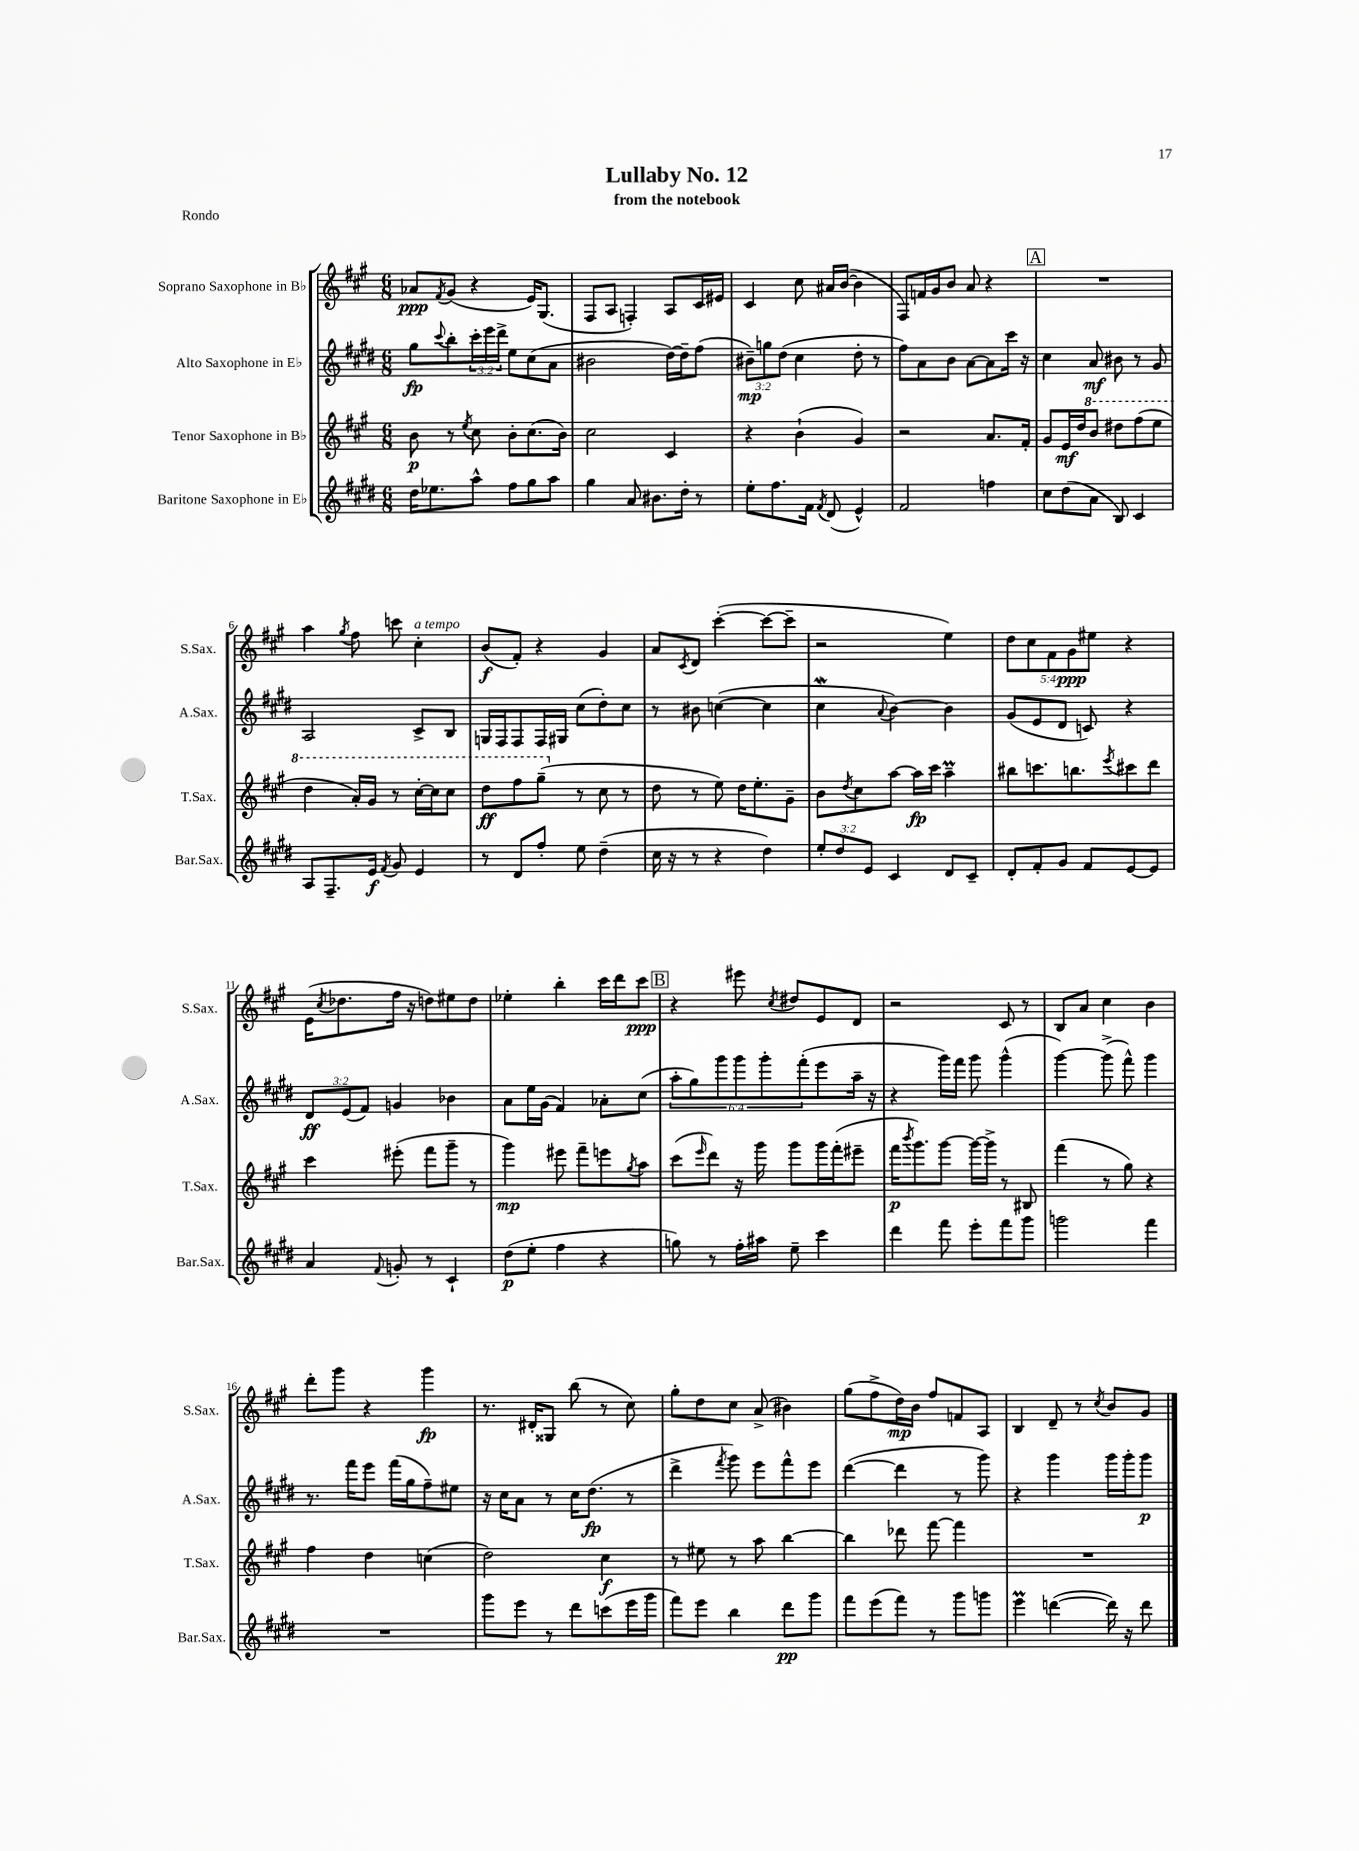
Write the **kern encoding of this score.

**kern	**dynam	**kern	**dynam	**kern	**dynam	**kern	**dynam
*part4	*part4	*part3	*part3	*part2	*part2	*part1	*part1
*staff4	*staff4	*staff3	*staff3	*staff2	*staff2	*staff1	*staff1
*I"Baritone Saxophone in E♭	*	*I"Tenor Saxophone in B♭	*	*I"Alto Saxophone in E♭	*	*I"Soprano Saxophone in B♭	*
*I'Bar.Sax.	*	*I'T.Sax.	*	*I'A.Sax.	*	*I'S.Sax.	*
*clefG2	*	*clefG2	*	*clefG2	*	*clefG2	*
*k[f#c#g#d#]	*	*k[f#c#g#]	*	*k[f#c#g#d#]	*	*k[f#c#g#]	*
*M6/8	*	*M6/8	*	*M6/8	*	*M6/8	*
=1	=1	=1	=1	=1	=1	=1	=1
16dd#\KL	.	8b\	p	8gg#\L	fp	8a-X/L	ppp
8.ee-X\	.	.	.	.	.	.	.
.	.	.	.	8qqccc#/	.	8qf#/	.
.	.	8r	.	8bb'\	.	(8g#/J	.
.	.	8qee/	.	.	.	.	.
8aa^^\J	.	8cc#\	.	24ccc#'\L	.	4r	.
.	.	.	.	24eee\	.	.	.
.	.	.	.	24ddd#^\JJ	.	.	.
8ff#\L	.	8b'\L	.	8ee\L	.	.	.
8gg#\	.	(8.cc#\	.	(8cc#\	.	16e/KL)	.
.	.	.	.	.	.	(8.G#/J	.
8aa\J	.	.	.	8a\J	.	.	.
.	.	16b\Jk)	.	.	.	.	.
=2	=2	=2	=2	=2	=2	=2	=2
4gg#\	.	2cc#\	.	2b#X\	.	8F#/L	.
.	.	.	.	.	.	8A/J	.
8a/	.	.	.	.	.	4Fn'/)	.
8.b#X\L	.	.	.	.	.	.	.
.	.	4c#/	.	[16dd#\LL)	.	8A/L	.
16dd#'\Jk	.	.	.	16dd#~\J]	.	.	.
8r	.	.	.	(8ff#\J	.	16c#/L	.
.	.	.	.	.	.	16e#X/JJ	.
=3	=3	=3	=3	=3	=3	=3	=3
8ee'\L	.	4r	.	12b#X~\L)	mp	4c#/	.
.	.	.	.	12ggn\	.	.	.
8.ff#\	.	.	.	.	.	.	.
.	.	.	.	(12dd#\J	.	.	.
.	.	(4b`\	.	4cc#\	.	8cc#\	.
16f#\Jk	.	.	.	.	.	.	.
8qf#/	.	.	.	.	.	.	.
(8d#/	.	.	.	.	.	16a#X/LL	.
.	.	.	.	.	.	([16b/JJ	.
4e^^/)	.	4g#/)	.	8dd#'\	.	4b\]	.
.	.	.	.	8r	.	.	.
=4	=4	=4	=4	=4	=4	=4	=4
2f#/	.	2r	.	8ff#\L)	.	8F#/L)	.
.	.	.	.	8a\	.	16fn/L	.
.	.	.	.	.	.	16g#/J	.
.	.	.	.	8b\J	.	8b/J	.
.	.	.	.	[8a\L	.	8a/	.
4ffn\	.	8.a/L	.	8a\]	.	4r	.
.	.	.	.	16ccc#\Jk	.	.	.
.	.	16f#'/Jk	.	16r	.	.	.
!!LO:REH:place=s1:t=A
=5	=5	=5	=5	=5	=5	=5	=5
8cc#\L	.	8g#/L	.	4cc#\	.	2.r	.
(8dd#\	.	16e/L	mf	.	.	.	.
.	.	16dd/J	.	.	.	.	.
*	*	*8va	*	*	*	*	*
8a\J	.	8bb/J	.	8a/	mf	.	.
8B/)	.	8ddd#X\L	.	8b#X\	.	.	.
4c#/	.	(8fff#\	.	8r	.	.	.
.	.	8eee\J	.	8g#/	.	.	.
!!LO:LB:g=z
=6	=6	=6	=6	=6	=6	=6	=6
8A/L	.	4ddd\	.	2A/	.	4aa\	.
8.F#~/	.	.	.	.	.	.	.
.	.	.	.	.	.	8qgg#/	.
.	.	16aa'/LL)	.	.	.	8ff#\	.
16e/Jk	f	16gg#/JJ	.	.	.	.	.
8qf#/	.	.	.	.	.	.	.
8g#/	.	8r	.	.	.	8cccn\	.
!	!	!	!	!	!	!LO:TX:a:i:t=a tempo	!
4e/	.	[16ccc#'\LL	.	8c#^/L	.	4cc#'\	.
.	.	16ccc#\J]	.	.	.	.	.
.	.	8ccc#\J	.	8B/J	.	.	.
=7	=7	=7	=7	=7	=7	=7	=7
8r	.	8ddd\L	ff	16Gn/LL	.	(8b/L	f
.	.	.	.	16F#/J	.	.	.
8d#/L	.	8fff#\	.	8F#/	.	8f#'/J)	.
8ff#'/J	.	(8ggg#~\J	.	16F#/L	.	4r	.
.	.	.	.	16G#X/JJ	.	.	.
*	*	*X8va	*	*	*	*	*
8ee\	.	8r	.	(8cc#\L	.	.	.
(4dd#~\	.	8cc#\	.	8dd#'\)	.	4g#/	.
.	.	8r	.	8cc#\J	.	.	.
=8	=8	=8	=8	=8	=8	=8	=8
16cc#\	.	8dd\	.	8r	.	8a/L	.
16r	.	.	.	.	.	.	.
.	.	.	.	.	.	8qc#/	.
8r	.	8r	.	8b#X\	.	8d/J	.
4r	.	8ee\)	.	([4ccn\	.	([4ccc#'\	.
.	.	16dd\KL	.	.	.	.	.
.	.	8.ee'\	.	.	.	.	.
4dd#\)	.	.	.	4cc\]	.	8ccc#\L_	.
.	.	8g#~\J	.	.	.	8ccc#~\J]	.
=9	=9	=9	=9	=9	=9	=9	=9
12ee'/L	.	8b\L	.	4cc#W\	.	2r	.
12dd#/	.	.	.	.	.	.	.
.	.	8qdd/	.	.	.	.	.
.	.	8cc#\	.	.	.	.	.
12e/J	.	.	.	.	.	.	.
.	.	.	.	8qqa/	.	.	.
4c#/	.	[8aa\J	.	[4b\)	.	.	.
.	.	16aa\LL]	fp	.	.	.	.
.	.	16ccc#\JJ	.	.	.	.	.
8d#/L	.	4aaM~\	.	4b\]	.	4ee\)	.
8c#~/J	.	.	.	.	.	.	.
=10	=10	=10	=10	=10	=10	=10	=10
8d#'/L	.	8bb#X\L	.	(8g#/L	.	10dd\L	.
.	.	.	.	.	.	10cc#\	.
8f#'/	.	8.cccn\	.	8e/	.	.	.
.	.	.	.	.	.	10f#\	.
8g#/J	.	.	.	8d#/J	.	.	.
.	.	.	.	.	.	10g#\	ppp
.	.	8.bbn\	.	.	.	.	.
8f#/L	.	.	.	8cn/)	.	.	.
.	.	.	.	.	.	10ee#X\J	.
.	.	8qeee/	.	.	.	.	.
[8e/	.	8ccc#X\	.	4r	.	4r	.
8e/J]	.	8ddd\J	.	.	.	.	.
!!LO:LB:g=z
=11	=11	=11	=11	=11	=11	=11	=11
4a/	.	4ccc#\	.	12d#/L	ff	(16e\KL	.
.	.	.	.	.	.	8qcc#/	.
.	.	.	.	.	.	8.dd-X\	.
.	.	.	.	(12e/	.	.	.
.	.	.	.	12f#/J)	.	.	.
8qqf#/	.	.	.	.	.	.	.
8gn'/	.	(8eee#X'\	.	4gn/	.	16ff#\Jk	.
.	.	.	.	.	.	16r	.
8r	.	8fff#\L	.	.	.	8ddn\L)	.
4c#`/	.	8ggg#~\J	.	4b-X\	.	8ee#X\	.
.	.	8r	.	.	.	8dd\J	.
=12	=12	=12	=12	=12	=12	=12	=12
(8dd#\L	p	4ggg#\)	mp	8a\L	.	4ee-X'\	.
8ee'\J	.	.	.	16ee\L	.	.	.
.	.	.	.	(16g#\JJ	.	.	.
4ff#\	.	8eee#X\	.	4f#/)	.	4bb'\	.
.	.	8fff#~\L	.	.	.	.	.
4r	.	8eeen\	.	8a-X'\L	.	16ccc#\LL	.
.	.	.	.	.	.	16ddd\J	.
.	.	8qgg#/	.	.	.	.	.
.	.	8aa\J	.	(8cc#\J	.	8ccc#\J	ppp
!!LO:REH:place=s1:t=B
=13	=13	=13	=13	=13	=13	=13	=13
8ggn\)	.	(8ccc#\L	.	12aa'\L	.	4r	.
.	.	.	.	12gg#\)	.	.	.
.	.	16qqeee/	.	.	.	.	.
8r	.	8ddd\J)	.	.	.	.	.
.	.	.	.	12ggg#\	.	.	.
16ff#'\LL	.	16r	.	12ggg#\	.	8eee#X\	.
16aa#X\JJ	.	16ggg#\	.	.	.	.	.
.	.	.	.	12ggg#'\	.	.	.
.	.	.	.	.	.	8qcc#/	.
8ee~\	.	8ggg#\L	.	.	.	8dd#X/L	.
.	.	.	.	(12fff#'\	.	.	.
4ccc#\	.	16ggg#\L	.	8eee\	.	8e/	.
.	.	(16fff#'\J	.	.	.	.	.
.	.	8eee#X~\J	.	16aa~\Jk	.	8d/J	.
.	.	.	.	16r	.	.	.
=14	=14	=14	=14	=14	=14	=14	=14
4ddd#\	.	16fff#\KL	p	4r	.	2r	.
.	.	8qbbb/	.	.	.	.	.
.	.	8.ggg#\)	.	.	.	.	.
8fff#\	.	[8ggg#\J	.	16ggg#\LL)	.	.	.
.	.	.	.	16fff#\JJ	.	.	.
8eee'\L	.	16ggg#\LL_	.	8ggg#\	.	.	.
.	.	16ggg#^\JJ]	.	.	.	.	.
8fff#\	.	8r	.	(4ggg#^^\	.	8c#/	.
8ggg#\J	.	8B#X/	.	.	.	8r	.
=15	=15	=15	=15	=15	=15	=15	=15
2gggn\	.	(4fff#\	.	[4ggg#\)	.	8B/L	.
.	.	.	.	.	.	8a/J	.
.	.	8r	.	(8ggg#^\]	.	4cc#\	.
.	.	8gg#\)	.	8fff#^^\)	.	.	.
4fff#\	.	4r	.	4ggg#\	.	4b\	.
!!LO:LB:g=z
=16	=16	=16	=16	=16	=16	=16	=16
2.r	.	4ff#\	.	8.r	.	8ddd'\L	.
.	.	.	.	.	.	8ggg#\J	.
.	.	.	.	16fff#\KL	.	.	.
.	.	4dd\	.	8eee\J	.	4r	.
.	.	.	.	(16fff#\LL	.	.	.
.	.	.	.	16gg#\J	.	.	.
.	.	(4ccn\	.	8ff#~\)	.	4ggg#\	fp
.	.	.	.	8ee#X\J	.	.	.
=17	=17	=17	=17	=17	=17	=17	=17
8ggg#\L	.	2dd\)	.	16r	.	8.r	.
.	.	.	.	16cc#\KL	.	.	.
8eee\J	.	.	.	8a\J	.	.	.
.	.	.	.	.	.	16d#X'/KL	.
8r	.	.	.	8r	.	8G##X/J	.
8ddd#\L	.	.	.	16cc#\KL	.	(8bb\	.
.	.	.	.	(8.dd#\J	fp	.	.
(8cccn\	.	4cc#\	f	.	.	8r	.
16eee\L	.	.	.	8r	.	8cc#\)	.
16ggg#\JJ	.	.	.	.	.	.	.
=18	=18	=18	=18	=18	=18	=18	=18
8fff#\L)	.	8r	.	4ddd#^\	.	8gg#'\L	.
8eee\J	.	8ee#X\	.	.	.	8dd\	.
.	.	.	.	8qfff#/	.	.	.
4bb\	.	8r	.	8ggg#\)	.	8cc#\J	.
.	.	8aa\	.	8eee\L	.	(8a^/	.
8ddd#\L	pp	[4bb\	.	8fff#^^\	.	4b#X\)	.
8ggg#\J	.	.	.	8eee\J	.	.	.
=19	=19	=19	=19	=19	=19	=19	=19
8fff#\L	.	4bb\]	.	([4ddd#\	.	(8gg#\L	.
(8eee\	.	.	.	.	.	8ff#^\	.
8fff#\J)	.	8ddd-X\	.	4ddd#\]	.	16dd\L)	mp
.	.	.	.	.	.	16b\JJ	.
8r	.	[8fff#\	.	.	.	8ff#/L	.
8ggg#\L	.	4fff#\]	.	8r	.	8fn/	.
8gggn\J	.	.	.	8ggg#\)	.	8A/J	.
=20	=20	=20	=20	=20	=20	=20	=20
4eeeM\	.	2.r	.	4r	.	4B/	.
([4dddn\	.	.	.	4ggg#\	.	8d~/	.
.	.	.	.	.	.	8r	.
.	.	.	.	.	.	8qcc#/	.
16ddd\])	.	.	.	16ggg#\LL	.	8b/L	.
16r	.	.	.	16ggg#'\J	.	.	.
8ddd\	.	.	.	8ggg#\J	p	8g#/J	.
==	==	==	==	==	==	==	==
*-	*-	*-	*-	*-	*-	*-	*-
